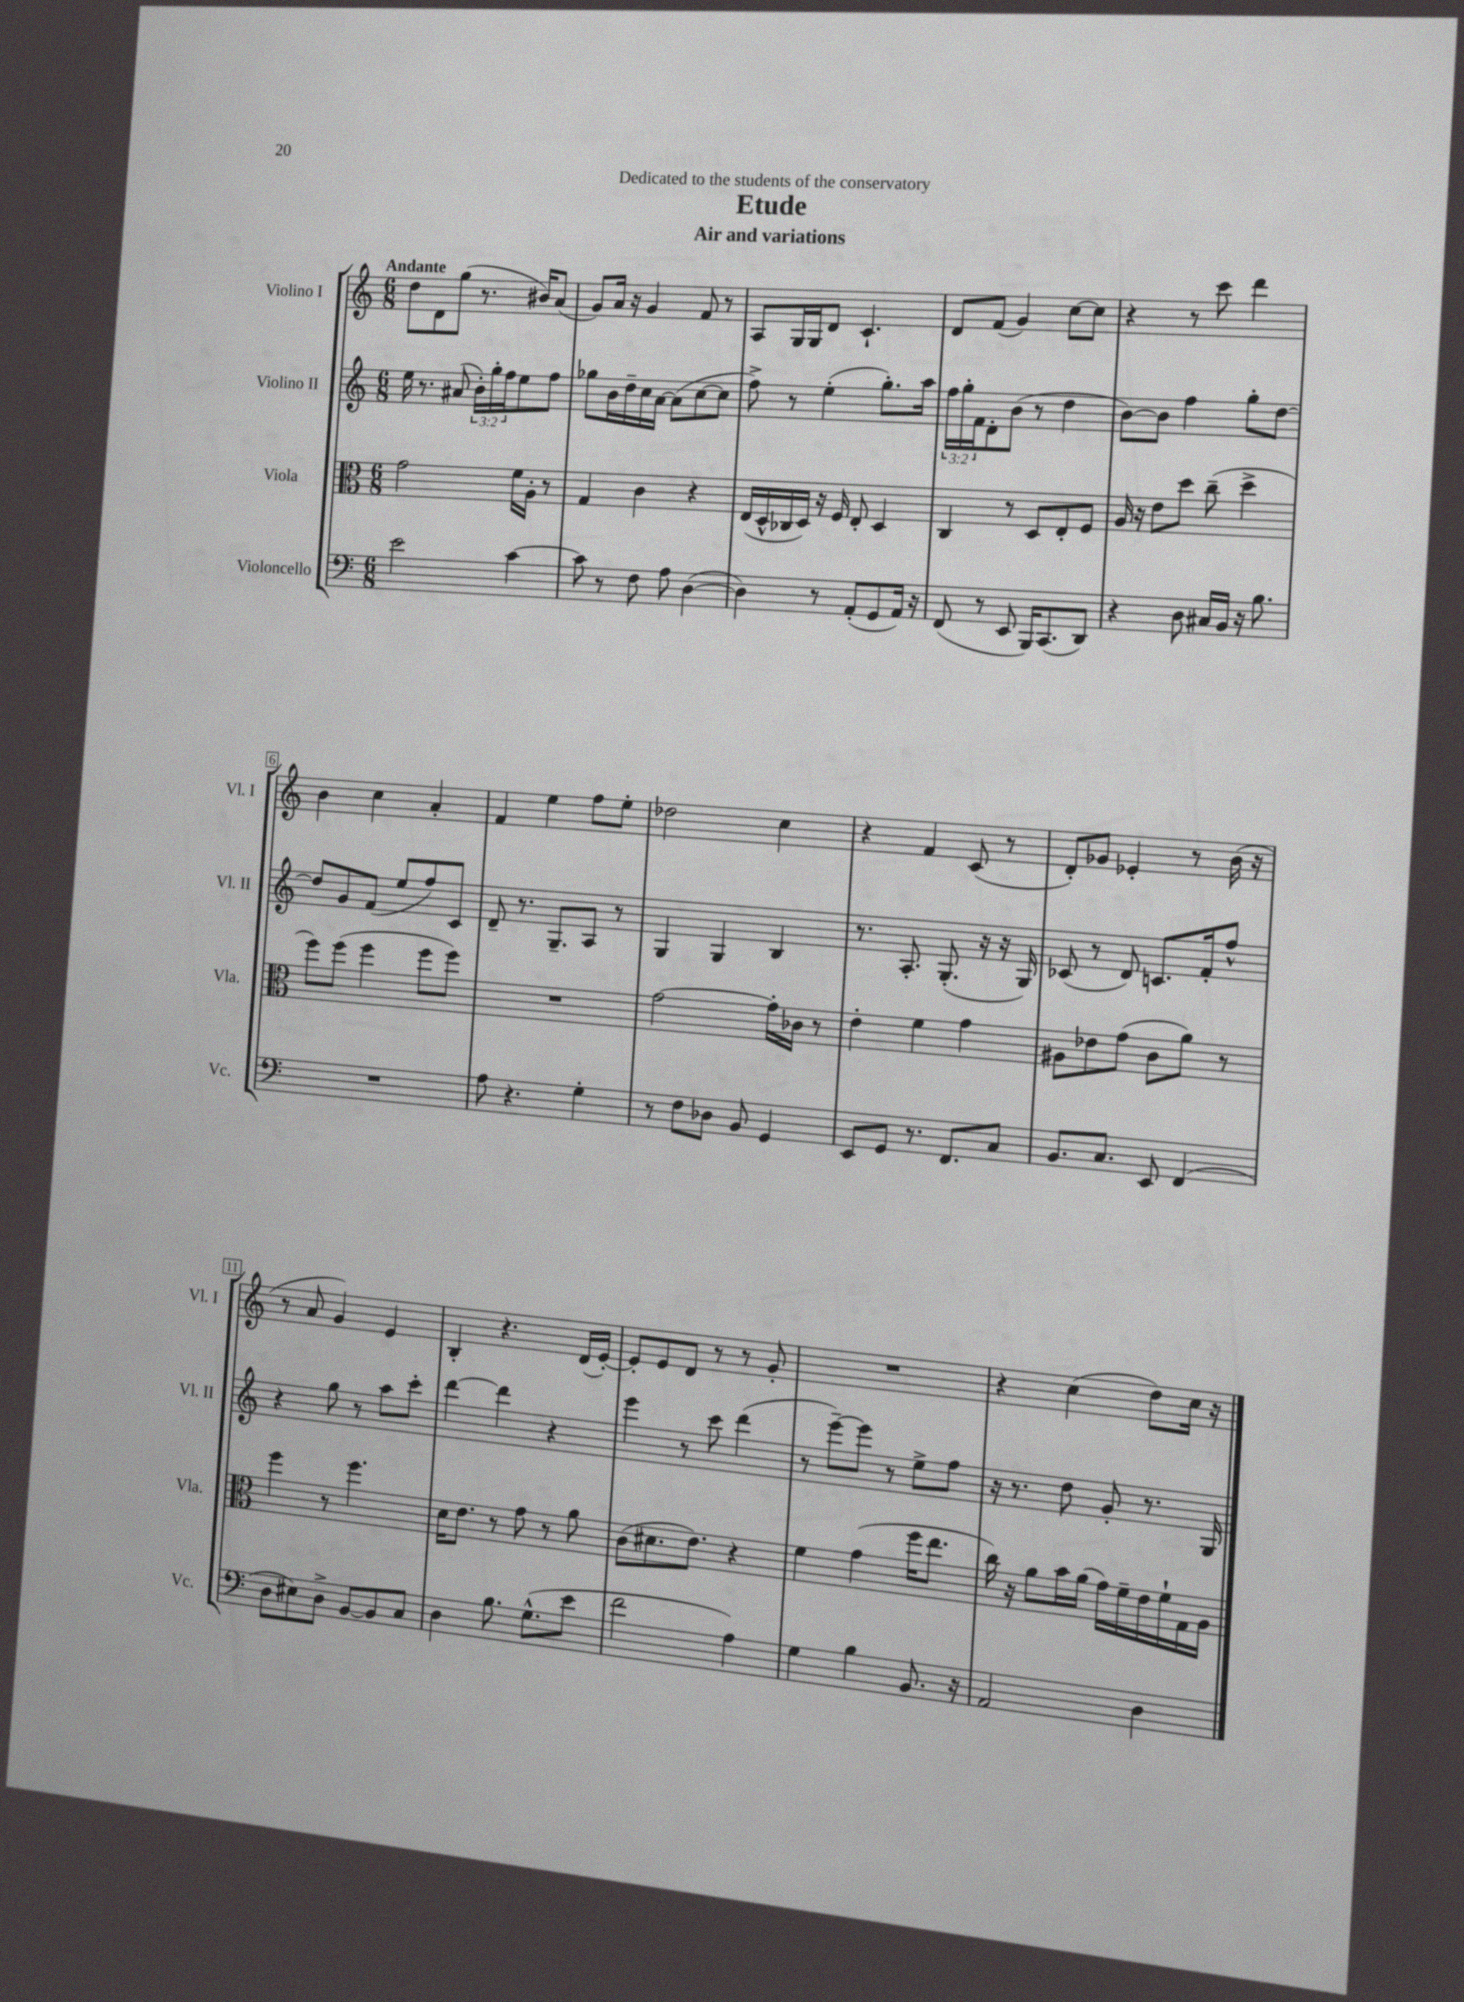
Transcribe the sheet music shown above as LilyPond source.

\header { title = "Etude" subtitle = "Air and variations" dedication = "Dedicated to the students of the conservatory" }
<<
\new StaffGroup <<
\new Staff = "s0" \with { instrumentName = "Violino I" shortInstrumentName = "Vl. I" } {
    \clef treble \key c \major \numericTimeSignature \time 6/8 \tempo "Andante"
    d''8 d'8 g''8( r8. bis'16) a'8( |
    g'8) a'16 r16 g'4 f'8 r8 |
    a8 g16 g16 d'8 c'4.-! |
    d'8 f'8( g'4) c''8~ c''8 |
    r4 r8 c'''8 d'''4 |
    b'4 c''4 a'4-. |
    f'4 e''4 f''8 e''8-. |
    des''2 c''4 |
    r4 f'4 c'8( r8 |
    d'8-.) ges'8 ees'4-. r8 b'16( r16 |
    r8 a'8 g'4) e'4 |
    b4-. r4. d'16( e'16~-.) |
    e'8-. e'8 d'8 r8 r8 g'8-. |
    R2. |
    r4 c''4( d''8) c''16 r16 \bar "|." |
}
\new Staff = "s1" \with { instrumentName = "Violino II" shortInstrumentName = "Vl. II" } {
    \clef treble \key c \major \numericTimeSignature \time 6/8 \override Staff.TupletNumber.text = #tuplet-number::calc-fraction-text
    e''16 r8. ais'8( \tuplet 3/2 { b'16-.) g''16-. f''16 } e''8 f''8 |
    ges''8 b'16 d''16-- c''16 a'16~ a'8( c''8~ c''8 |
    f''8->) r8 e''4-.( g''8.-.) a''16 |
    \tuplet 3/2 { f''16 g''16-. f'16 } d'8-. b'8( r8 d''4 |
    b'8~) b'8 f''4 g''8-. d''8~ |
    d''8 g'8 f'8( e''8 f''8) c'8 |
    d'8-- r8. g8.-- a8 r8 |
    g4 g4 b4 |
    r8. a8.-. g8.-.( r16 r16 g16) |
    ces'8( r8 d'8) c'8. f'16-. f''8-^ |
    r4 g''8 r8 a''8 c'''8-. |
    d'''4~ d'''4 r4 |
    e'''4 r8 c'''8 d'''4( |
    r8 e'''8~--) e'''8 r8 e''8-> f''8 |
    r16 r8. d''8 g'8-. r8. g16 \bar "|." |
}
\new Staff = "s2" \with { instrumentName = "Viola" shortInstrumentName = "Vla." } {
    \clef alto \key c \major \numericTimeSignature \time 6/8
    g'2 f'16 a16-. r8 |
    g4 c'4 r4 |
    e16( d16-^ ces16 d16) r16 f16 e8-. d4 |
    c4 r8 d8 e8-. f8 |
    a16 r16 e'8 d''8 c''8--( d''4-> |
    f''8) f''8( f''4 f''8 f''8) |
    R2. |
    g'2~ g'16-. ces'16 r8 |
    e'4-. f'4 g'4 |
    ais8 ees'8 g'8( c'8 a'8) r8 |
    f''4 r8 f''4. |
    d'16 e'8. r8 g'8 r8 a'8 |
    c'8( dis'8. e'8.) r4 |
    f'4 g'4( f''16 e''8. |
    c''16) r16 a'8 b'16 a'16( g'16) f'16-- e'16 f'16-! g16 a16 \bar "|." |
}
\new Staff = "s3" \with { instrumentName = "Violoncello" shortInstrumentName = "Vc." } {
    \clef bass \key c \major \numericTimeSignature \time 6/8
    e'2 c'4~ |
    c'8 r8 f8 a8 d4~( |
    d4) r8 a,8-.( g,8 a,16) r16 |
    f,8( r8 e,8 b,,16) c,8.( d,8) |
    r4 d8 cis16 b,16 r16 b8. |
    R2. |
    a8 r4. g4-. |
    r8 f8 des8 b,8 g,4 |
    e,8 g,8 r8. f,8. c8 |
    b,8. c8. e,8 f,4( |
    d8 eis8) d8-> b,8~ b,8 c8 |
    d4 b8. g8.-^( e'8 |
    f'2 a4) |
    g4 b4 b,8. r16 |
    a,2 d4 \bar "|." |
}
>>
>>
\layout { \context { \Score \override BarNumber.stencil = #(make-stencil-boxer 0.1 0.3 ly:text-interface::print) } }
